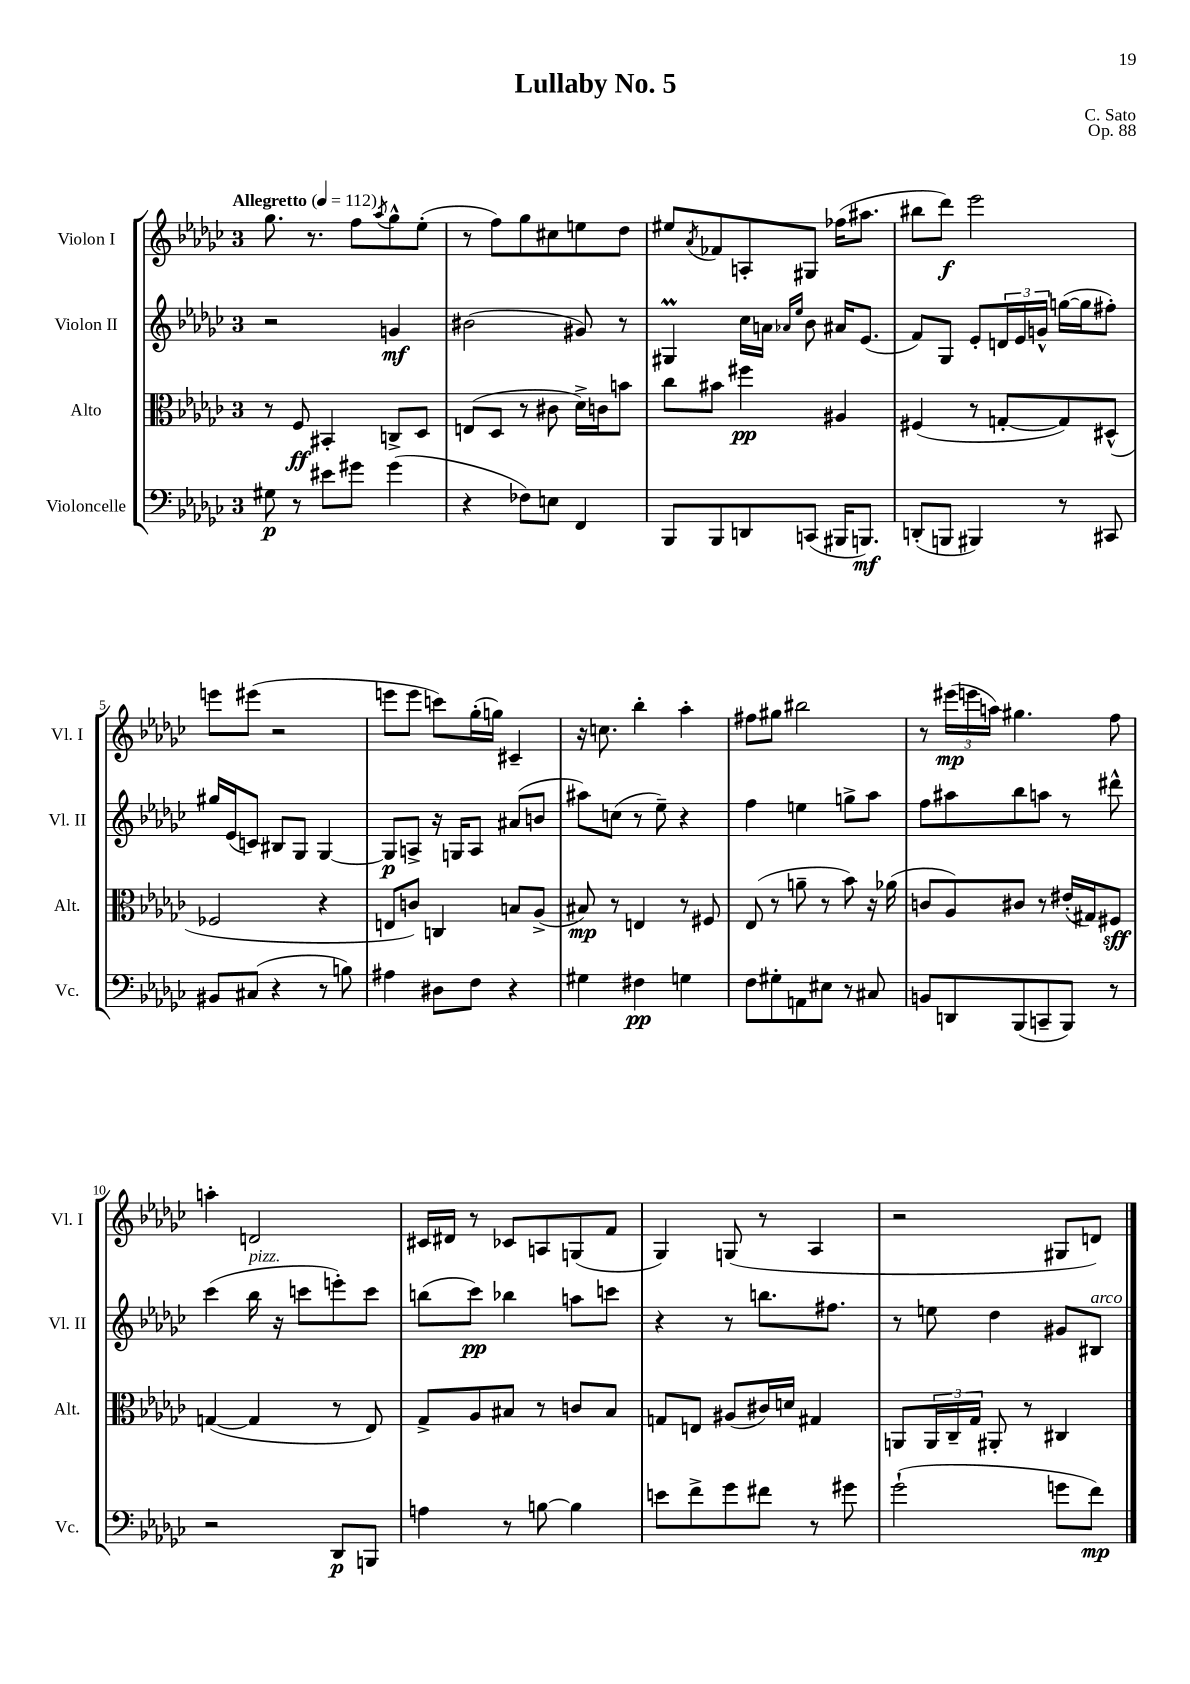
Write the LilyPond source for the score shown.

\header { title = "Lullaby No. 5" composer = "C. Sato" opus = "Op. 88" }
<<
\new StaffGroup <<
\new Staff = "s0" \with { instrumentName = "Violon I" shortInstrumentName = "Vl. I" } {
    \clef treble \key ges \major \once \override Staff.TimeSignature.style = #'single-digit \time 3/4 \tempo "Allegretto" 4 = 112
    ges''8. r8. f''8 \acciaccatura { aes''8 } ges''8-^ ees''8-.( |
    r8 f''8) ges''8 cis''8 e''8 des''8 |
    eis''8 \acciaccatura { aes'8 } fes'8 a8-. gis8 fes''16( ais''8. |
    bis''8 des'''8\f) ees'''2 |
    e'''8 eis'''8( r2 |
    e'''8 e'''8 c'''8) ges''16-.( g''16) cis'4-- |
    r16 c''8. bes''4-. aes''4-. |
    fis''8 gis''8 bis''2 |
    r8 \tuplet 3/2 { eis'''16\mp( e'''16 a''16) } gis''4. f''8 |
    a''4-. d'2 |
    cis'16 dis'16 r8 ces'8 a8 g8( f'8 |
    ges4) g8( r8 aes4 |
    r2 gis8 d'8) \bar "|." |
}
\new Staff = "s1" \with { instrumentName = "Violon II" shortInstrumentName = "Vl. II" } {
    \clef treble \key ges \major \once \override Staff.TimeSignature.style = #'single-digit \time 3/4
    r2 g'4\mf |
    bis'2( gis'8) r8 |
    gis4\prall ces''16 a'16 \grace { aes'16 ees''16 } bes'8 ais'16 ees'8.( |
    f'8) ges8 ees'8-. \tuplet 3/2 { d'16 ees'16 g'16-^ } g''16~( g''16 fis''8-.) |
    gis''16 ees'16( c'8) bis8 ges8 ges4~ |
    ges8\p a8-> r16 g16 a8 ais'8( b'8 |
    ais''8) c''8( r8 ees''8--) r4 |
    f''4 e''4 g''8-> aes''8 |
    f''8 ais''8 bes''8 a''8 r8 dis'''8-^ |
    ces'''4( bes''16^\markup { \italic "pizz." } r16 c'''8 e'''8-.) c'''8 |
    b''8( ces'''8\pp) bes''4 a''8 c'''8 |
    r4 r8 b''8. fis''8. |
    r8 e''8 des''4 gis'8 bis8^\markup { \italic "arco" } \bar "|." |
}
\new Staff = "s2" \with { instrumentName = "Alto" shortInstrumentName = "Alt." } {
    \clef alto \key ges \major \once \override Staff.TimeSignature.style = #'single-digit \time 3/4
    r8 f8\ff bis,4-. c8-> des8 |
    e8( des8 r8 cis'8 des'16->) c'16 b'8 |
    ces''8 bis'8 fis''4\pp ais4 |
    fis4( r8 g8~-. g8) dis8-^( |
    fes2 r4 |
    e8 c'8) c4 b8 aes8->( |
    bis8\mp) r8 e4 r8 fis8 |
    ees8( r8 a'8-- r8 bes'8) r16 aes'16( |
    c'8 aes8) cis'8 r8 eis'16-.( gis16) fis8\sff |
    g4~( g4 r8 ees8) |
    ges8-> aes8 bis8 r8 c'8 bis8 |
    g8 e8 ais8( cis'16) d'16 gis4 |
    a,8 \tuplet 3/2 { a,16 ces16-- ges16 } ais,8-. r8 cis4 \bar "|." |
}
\new Staff = "s3" \with { instrumentName = "Violoncelle" shortInstrumentName = "Vc." } {
    \clef bass \key ges \major \once \override Staff.TimeSignature.style = #'single-digit \time 3/4
    gis8\p r8 eis'8 gis'8 gis'4( |
    r4 fes8) e8 f,4 |
    bes,,8 bes,,8 d,8 c,8( bis,,16 b,,8.\mf) |
    d,8-.( b,,8 bis,,4) r8 cis,8 |
    bis,8 cis8( r4 r8 b8) |
    ais4 dis8 f8 r4 |
    gis4 fis4\pp g4 |
    f8 gis8-. a,8 eis8 r8 cis8 |
    b,8 d,8 bes,,8( c,8-- bes,,8) r8 |
    r2 des,8\p b,,8 |
    a4 r8 b8~ b4 |
    e'8 f'8-> ges'8 fis'8 r8 gis'8 |
    ges'2-!( g'8 f'8\mp) \bar "|." |
}
>>
>>
